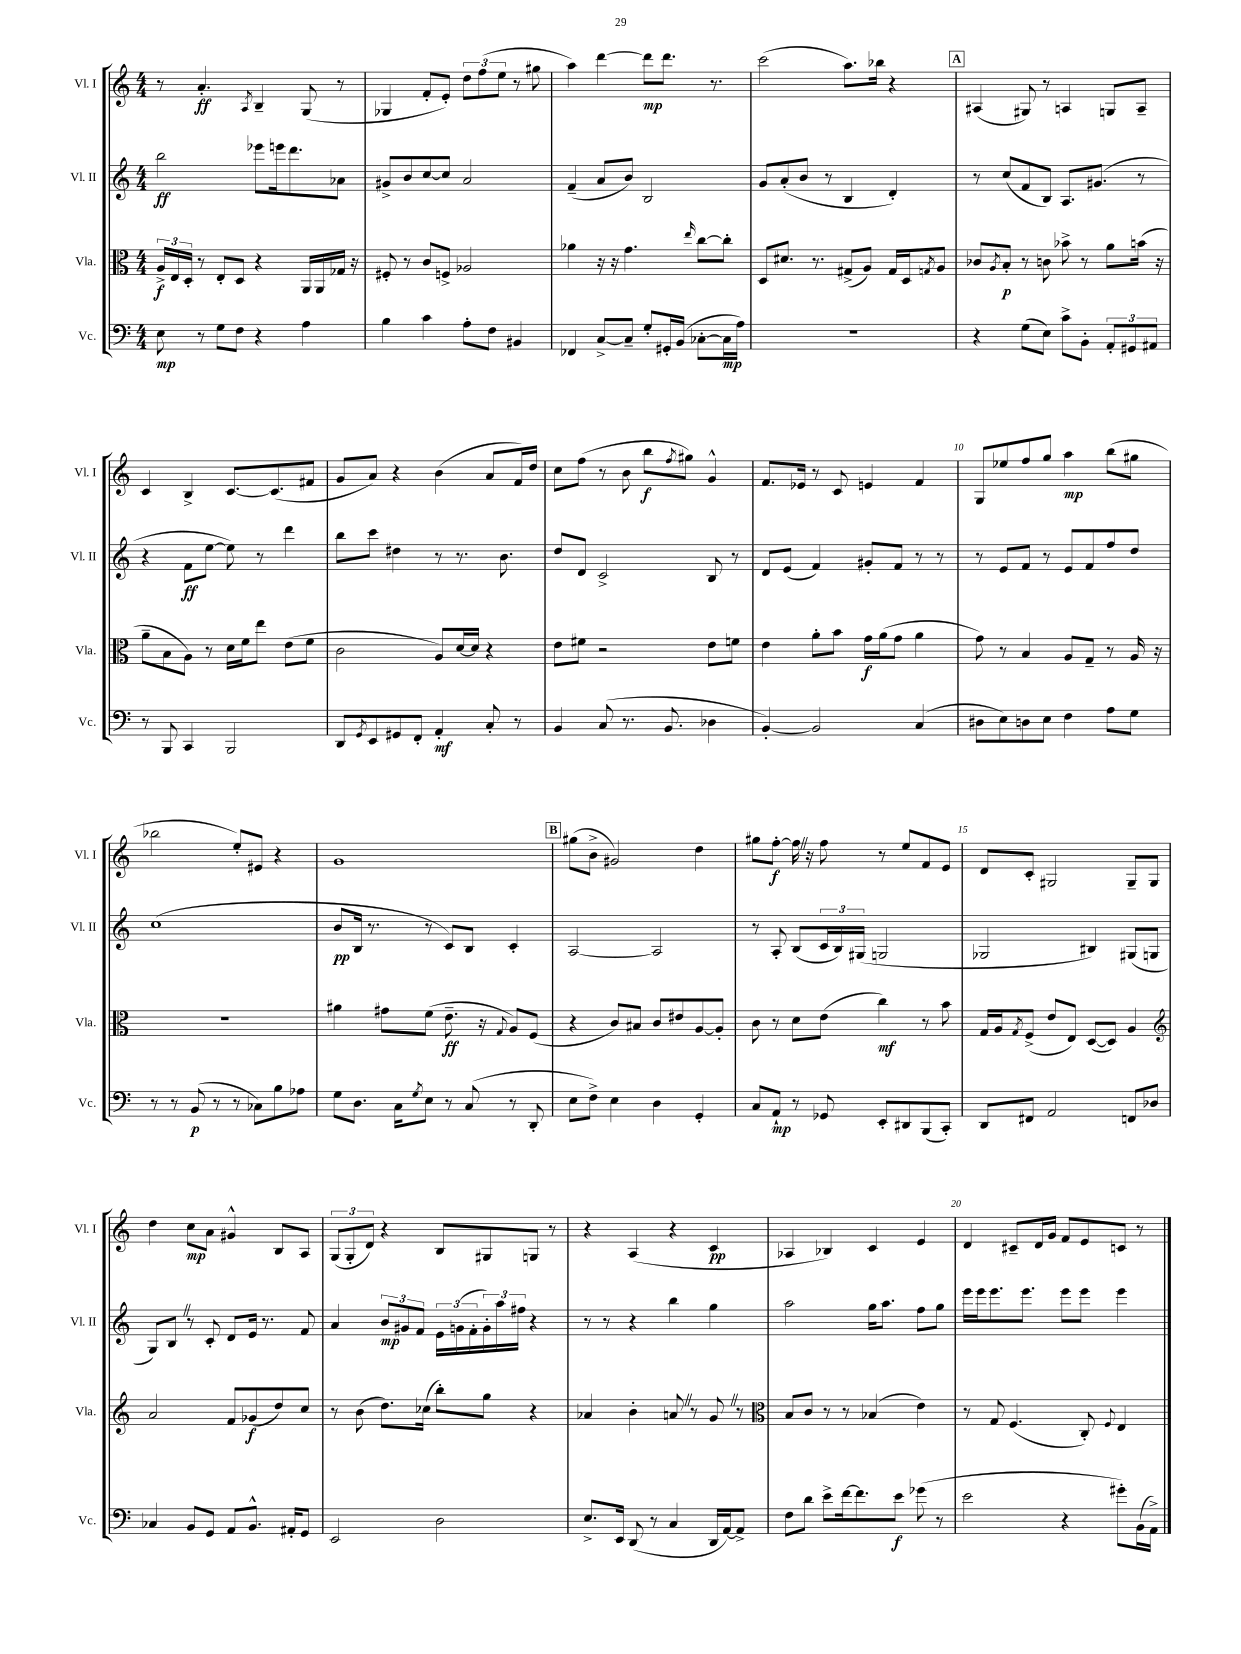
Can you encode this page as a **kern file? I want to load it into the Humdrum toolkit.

**kern	**kern	**kern	**kern
*staff4	*staff3	*staff2	*staff1
*clefF4	*clefC3	*clefG2	*clefG2
*k[]	*k[]	*k[]	*k[]
*M4/4	*M4/4	*M4/4	*M4/4
8E	24A^	2bb	8r
.	24E	.	.
.	24D'	.	.
8r	8r	.	4.a'
8G	8E'	.	.
8F	8D	.	.
.	.	.	8qA
4r	4r	8eee-	4B~
.	.	16eee	.
.	.	8.ddd	.
4A	16AA	.	(8G
.	16AA	.	.
.	16G-	8a-	8r
.	16r	.	.
=	=	=	=
4B	8F#'	8g#^	4G-
.	8r	8b	.
4c	8c	[8cc	8f'
.	8F^	8cc]	8e')
8A'	2A-	2a	12dd
.	.	.	(12ff
8F	.	.	.
.	.	.	12ee
4BB#	.	.	8r
.	.	.	8gg#
=	=	=	=
4FF-	4a-	(4f~	4aa)
[8C^	16r	8a	[4ddd
.	16r	.	.
8C~]	4.g	8b)	.
8G'	.	2B	8ddd]
16GG#'	.	.	8.ddd
(16BB	.	.	.
.	16qqee	.	.
[8C-'	[8cc	.	.
.	.	.	8.r
16C-]	8cc']	.	.
16A)	.	.	.
=	=	=	=
1r	8D	8g	(2ccc
.	8.d#	(8a'	.
.	.	8b	.
.	8.r	.	.
.	.	8r	.
.	(8G#^	4B	8.aa)
.	8A)	.	.
.	.	.	16bb-
.	16G#	4d')	4r
.	16D	.	.
.	8qG	.	.
.	8A	.	.
=	=	=	=
4r	8c-	8r	(4A#
.	8qA	.	.
.	8B'	(8cc	.
(8G	8r	8f	8G#)
8E)	8c	8B)	8r
8c^	8b-^	8.A	4A
8BB'	8r	.	.
.	.	(8.g#	.
12AA'	8a	.	8G
12GG#	.	.	.
.	(16b	8r	8A~
12AA#	.	.	.
.	16r	.	.
=	=	=	=
8r	8a~	4r	4c
8BBB	8B	.	.
4CC	8A)	8f	4B^
.	8r	[8ee	.
2BBB	16d	8ee])	[8.c
.	16f	.	.
.	8ee	8r	.
.	.	.	(8.c]
.	(8e	4ddd	.
.	8f	.	8f#
=	=	=	=
8DD	2c	8bb	8g
8qGG	.	.	.
8EE	.	8ccc	8a)
8GG#	.	4dd#	4r
8FF'	.	.	.
4AA'	8A)	8r	(4b
.	[16d	8.r	.
.	16d]	.	.
8C'	4r	.	8a
.	.	8.b	.
8r	.	.	16f)
.	.	.	16dd
=	=	=	=
4BB	8e	8dd	8cc
.	8f#	8d	(8ff
(8C	2r	2c^	8r
8.r	.	.	8b
.	.	.	8bb
8.BB	.	.	.
.	.	.	8qff
.	.	.	8gg#)
4D-	8e	8B	4g^^
.	8f	8r	.
=	=	=	=
[4BB')	4e	8d	8.f
.	.	(8e	.
.	.	.	16e-
2BB]	8a'	4f)	8r
.	8b	.	8c
.	16g	8g#'	4e
.	(16a	.	.
.	8g	8f	.
(4C	4a	8r	4f
.	.	8r	.
=	=	=	=
8D#	8g)	8r	8G
8E)	8r	8e	8ee-
8D	4B	8f	8ff
8E	.	8r	8gg
4F	8A	8e	4aa
.	8G~	8f	.
8A	8r	8ff	(8bb
8G	16A	8dd	8gg#
.	16r	.	.
=	=	=	=
8r	1r	(1cc	2bb-
8r	.	.	.
(8BB	.	.	.
8r	.	.	.
8r	.	.	8ee')
8C-)	.	.	8e#
8B	.	.	4r
8A-	.	.	.
=	=	=	=
8G	4a#	8b	1g
8.D	.	16B	.
.	.	8.r	.
.	8g#	.	.
16C	.	.	.
8qG	.	.	.
8E	(8f	8r	.
8r	8.e~	8c)	.
(8C	.	8B	.
.	16r	.	.
.	8qqG	.	.
8r	8A)	4c'	.
8DD'	(8F	.	.
=	=	=	=
8E	4r	[2A	(8gg#
8F^)	.	.	8b^
4E	8c)	.	2g#)
.	8B#	.	.
4D	8c	2A]	.
.	8e#	.	.
4GG'	[8A	.	4dd
.	8A']	.	.
=	=	=	=
8C	8c	8r	8gg#
8AA`	8r	8A'	[8ff'
8r	8d	(8B	16ff]
.	.	.	16r
8GG-	(8e	24c	8ff
.	.	24B)	.
.	.	(24G#	.
8EE'	4cc)	2G	8r
8DD#	.	.	8ee
(8BBB	8r	.	8f
8CC')	8b	.	8e
=	=	=	=
8DD	16G	2G-	8d
.	16A	.	.
.	8qG	.	.
8FF#	(8F^	.	8c'
2AA	8e	.	2G#
.	8E)	.	.
.	([8D	4B#)	.
.	8D])	.	.
8FF	4A	(8G#	8G#~
8D-	.	8G	8G#
=	=	=	=
*	*clefG2	*	*
4C-	2a	8G)	4dd
.	.	8B	.
8BB	.	8r	8cc
8GG	.	8c'	8a
8AA	8f	8d	4g#^^
8.BB^^	(8g-	16e	.
.	.	8.r	.
.	8dd)	.	8B
16AA#'	.	.	.
8GG	8cc	8f	8A
=	=	=	=
2EE	8r	4a	(12G
.	.	.	12G'
.	(8b	.	.
.	.	.	12d)
.	8.dd)	12b	4r
.	.	12g#	.
.	.	12f	.
.	(16cc-	.	.
2D	8bb')	24e	8B
.	.	(24g	.
.	.	24f'	.
.	8gg	24g')	8G#
.	.	24aa	.
.	.	24ff#	.
.	4r	4r	8G
.	.	.	8r
=	=	=	=
8.E^	4a-	8r	4r
.	.	8r	.
16EE	.	.	.
(8DD	4b'	4r	(4A
8r	.	.	.
4C	8a	4bb	4r
.	8r	.	.
16DD	8g	4gg	4c
[16AA)	.	.	.
8AA^]	8r	.	.
=	=	=	=
*	*clefC3	*	*
8F	8B	2aa	4A-
8d	8c	.	.
8e^	8r	.	4B-)
[16f	8r	.	.
8.f]	.	.	.
.	(4B-	16gg	4c
.	.	8.aa	.
8e	.	.	.
(8g-	4e)	8ff	4e
8r	.	8gg	.
=	=	=	=
2e	8r	16eee	4d
.	.	16eee	.
.	8G	8.eee	.
.	(4.F	.	8c#~
.	.	8.eee	.
.	.	.	16d
.	.	.	16g
4r	.	8eee	8f
.	8C')	8eee	8e
.	8qqF	.	.
8g#')	4E	4eee	8c
(16BB	.	.	8r
16AA^)	.	.	.
==	==	==	==
*-	*-	*-	*-
